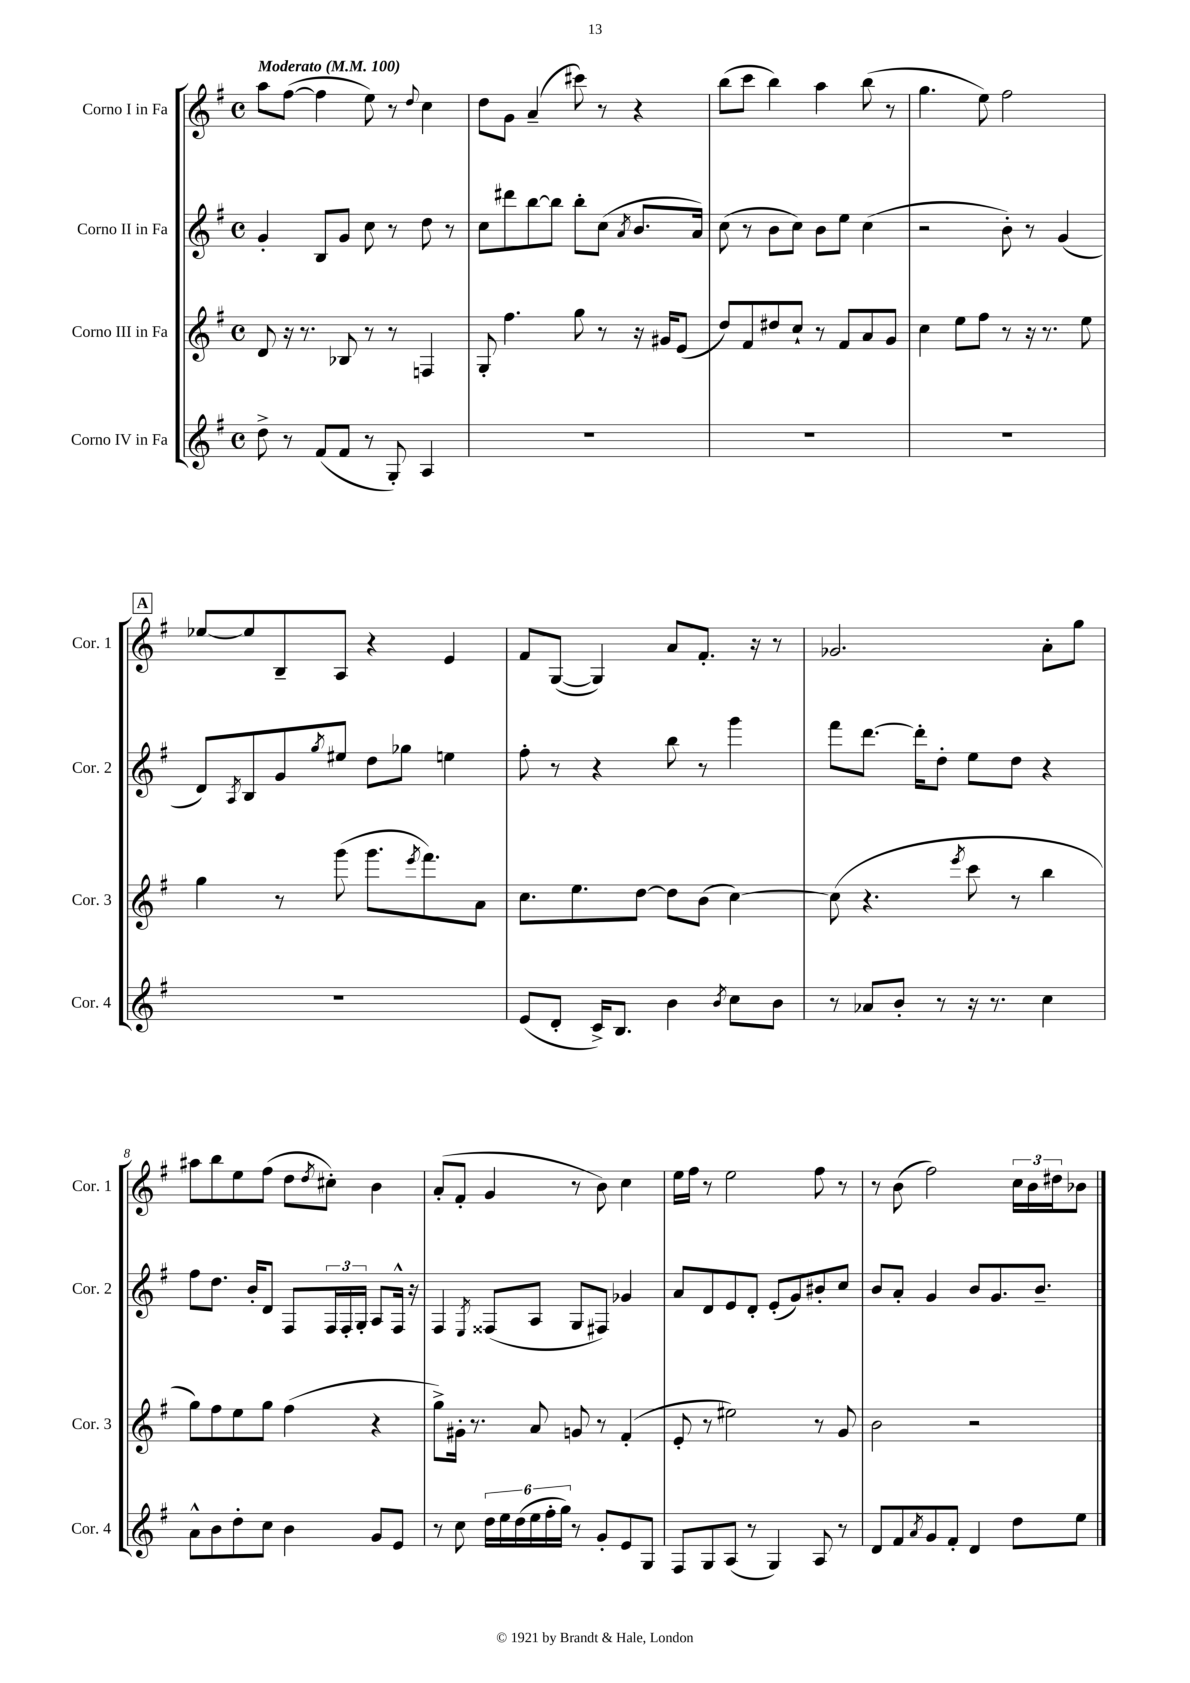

**kern	**kern	**kern	**kern
*staff4	*staff3	*staff2	*staff1
*clefG2	*clefG2	*clefG2	*clefG2
*k[f#]	*k[f#]	*k[f#]	*k[f#]
*M4/4	*M4/4	*M4/4	*M4/4
*met(c)	*met(c)	*met(c)	*met(c)
*MM100	*MM100	*MM100	*MM100
8dd^\	8d/	4g'/	8aa\L
8r	16r	.	([8ff#\J
.	8.r	.	.
(8f#/L	.	8B/L	4ff#\]
8f#/J	8B-/	8g/J	.
8r	8r	8cc\	8ee\)
8G'/)	8r	8r	8r
.	.	.	8qqdd/
4A/	4F/	8dd\	4cc\
.	.	8r	.
=	=	=	=
1r	8G'/	8cc\L	8dd\L
.	4.ff#\	8ddd#\	8g\J
.	.	[8bb\	(4a~/
.	.	8bb\]J	.
.	8gg\	8bb'\L	8ccc#\)
.	8r	(8cc\J	8r
.	.	8qa/	.
.	16r	8.b/L	4r
.	16g#/LK	.	.
.	(8e/J	.	.
.	.	16a/Jk)	.
=	=	=	=
1r	8dd/L)	(8cc\	(8bb\L
.	8f#/	8r	8ccc\J
.	8dd#/	8b\L	4bb\)
.	8cc`/J	8cc\J)	.
.	8r	8b\L	4aa\
.	8f#/L	8ee\J	.
.	8a/	(4cc\	(8bb\
.	8g/J	.	8r
=	=	=	=
1r	4cc\	2r	4.gg\
.	8ee\L	.	.
.	8ff#\J	.	8ee\)
.	8r	8b'\)	2ff#\
.	16r	8r	.
.	8.r	.	.
.	.	(4g/	.
.	8ee\	.	.
=	=	=	=
1r	4gg\	8d/L)	[8ee-/L
.	.	8qA/	.
.	.	8B/	8ee-/]
.	8r	8g/	8B~/
.	.	8qgg/	.
.	(8ggg\	8ee#/J	8A/J
.	8.ggg\L	8dd\L	4r
.	.	8gg-\J	.
.	8qeee/	.	.
.	8.fff#\)	.	.
.	.	4ee\	4e/
.	8a\J	.	.
=	=	=	=
(8e/L	8.cc\L	8ff#'\	8f#/L
8d'/J	.	8r	([8G/J
.	8.ee\	.	.
16c^/LK)	.	4r	4G/])
8.B/J	.	.	.
.	[8dd\J	.	.
4b\	8dd\]L	8bb\	8a/L
.	(8b\J	8r	8.f#'/J
8qb/	.	.	.
8cc\L	[4cc\)	4ggg\	.
.	.	.	16r
8b\J	.	.	8r
=	=	=	=
8r	(8cc\]	8fff#\L	2.g-/
8a-/L	4.r	[8.ddd\J	.
8b'/J	.	.	.
.	.	16ddd'\]LK	.
8r	.	8dd'\J	.
.	8qeee/	.	.
16r	8ccc\	8ee\L	.
8.r	.	.	.
.	8r	8dd\J	.
4cc\	4bb\	4r	8a'\L
.	.	.	8gg\J
=	=	=	=
8a^^\L	8gg\L)	8ff#\L	8aa#\L
8b\	8ff#\	8.dd\J	8bb\
8dd'\	8ee\	.	8ee\
.	.	16b'/LK	.
8cc\J	8gg\J	8d/J	(8ff#\J
4b\	(4ff#\	8F#/L	8dd\L
.	.	.	8qdd/
.	.	24F#/L	8cc#'\J)
.	.	24F#'/	.
.	.	24G'/JJ	.
8g/L	4r	8A/L	4b\
8e/J	.	16F#^^/Jk	.
.	.	16r	.
=	=	=	=
8r	8gg^\L)	4F#/	(8a'/L
8cc\	16g#'\Jk	.	8f#'/J
.	8.r	.	.
.	.	8qE/	.
24dd\LL	.	(8F##/L	4g/
24ee\	.	.	.
(24dd\	.	.	.
24ee\	8a/	8A/J	.
24ff#'\	.	.	.
24gg\JJ)	.	.	.
8r	8g/	8G/L	8r
8g'/L	8r	8F#/J)	8b\)
8e/	(4f#'/	4g-/	4cc\
8G/J	.	.	.
=	=	=	=
8F#/L	8e'/	8a/L	16ee\LL
.	.	.	16ff#\JJ
8G/	8r	8d/	8r
(8A/J	2ee#\)	8e/	2ee\
8r	.	8d'/J	.
4G/)	.	(8e'/L	.
.	.	8g/)	.
8A/	8r	8b#'/	8ff#\
8r	8g/	8cc/J	8r
=	=	=	=
8d/L	2b\	8b/L	8r
8f#/	.	8a'/J	(8b\
8qa/	.	.	.
8g/	.	4g/	2ff#\)
8f#'/J	.	.	.
4d/	2r	8b/L	.
.	.	8.g/	.
8dd\L	.	.	24cc\LL
.	.	.	24b\
.	.	8.b~/J	.
.	.	.	24dd#\J
8ee\J	.	.	8b-\J
==	==	==	==
*-	*-	*-	*-
